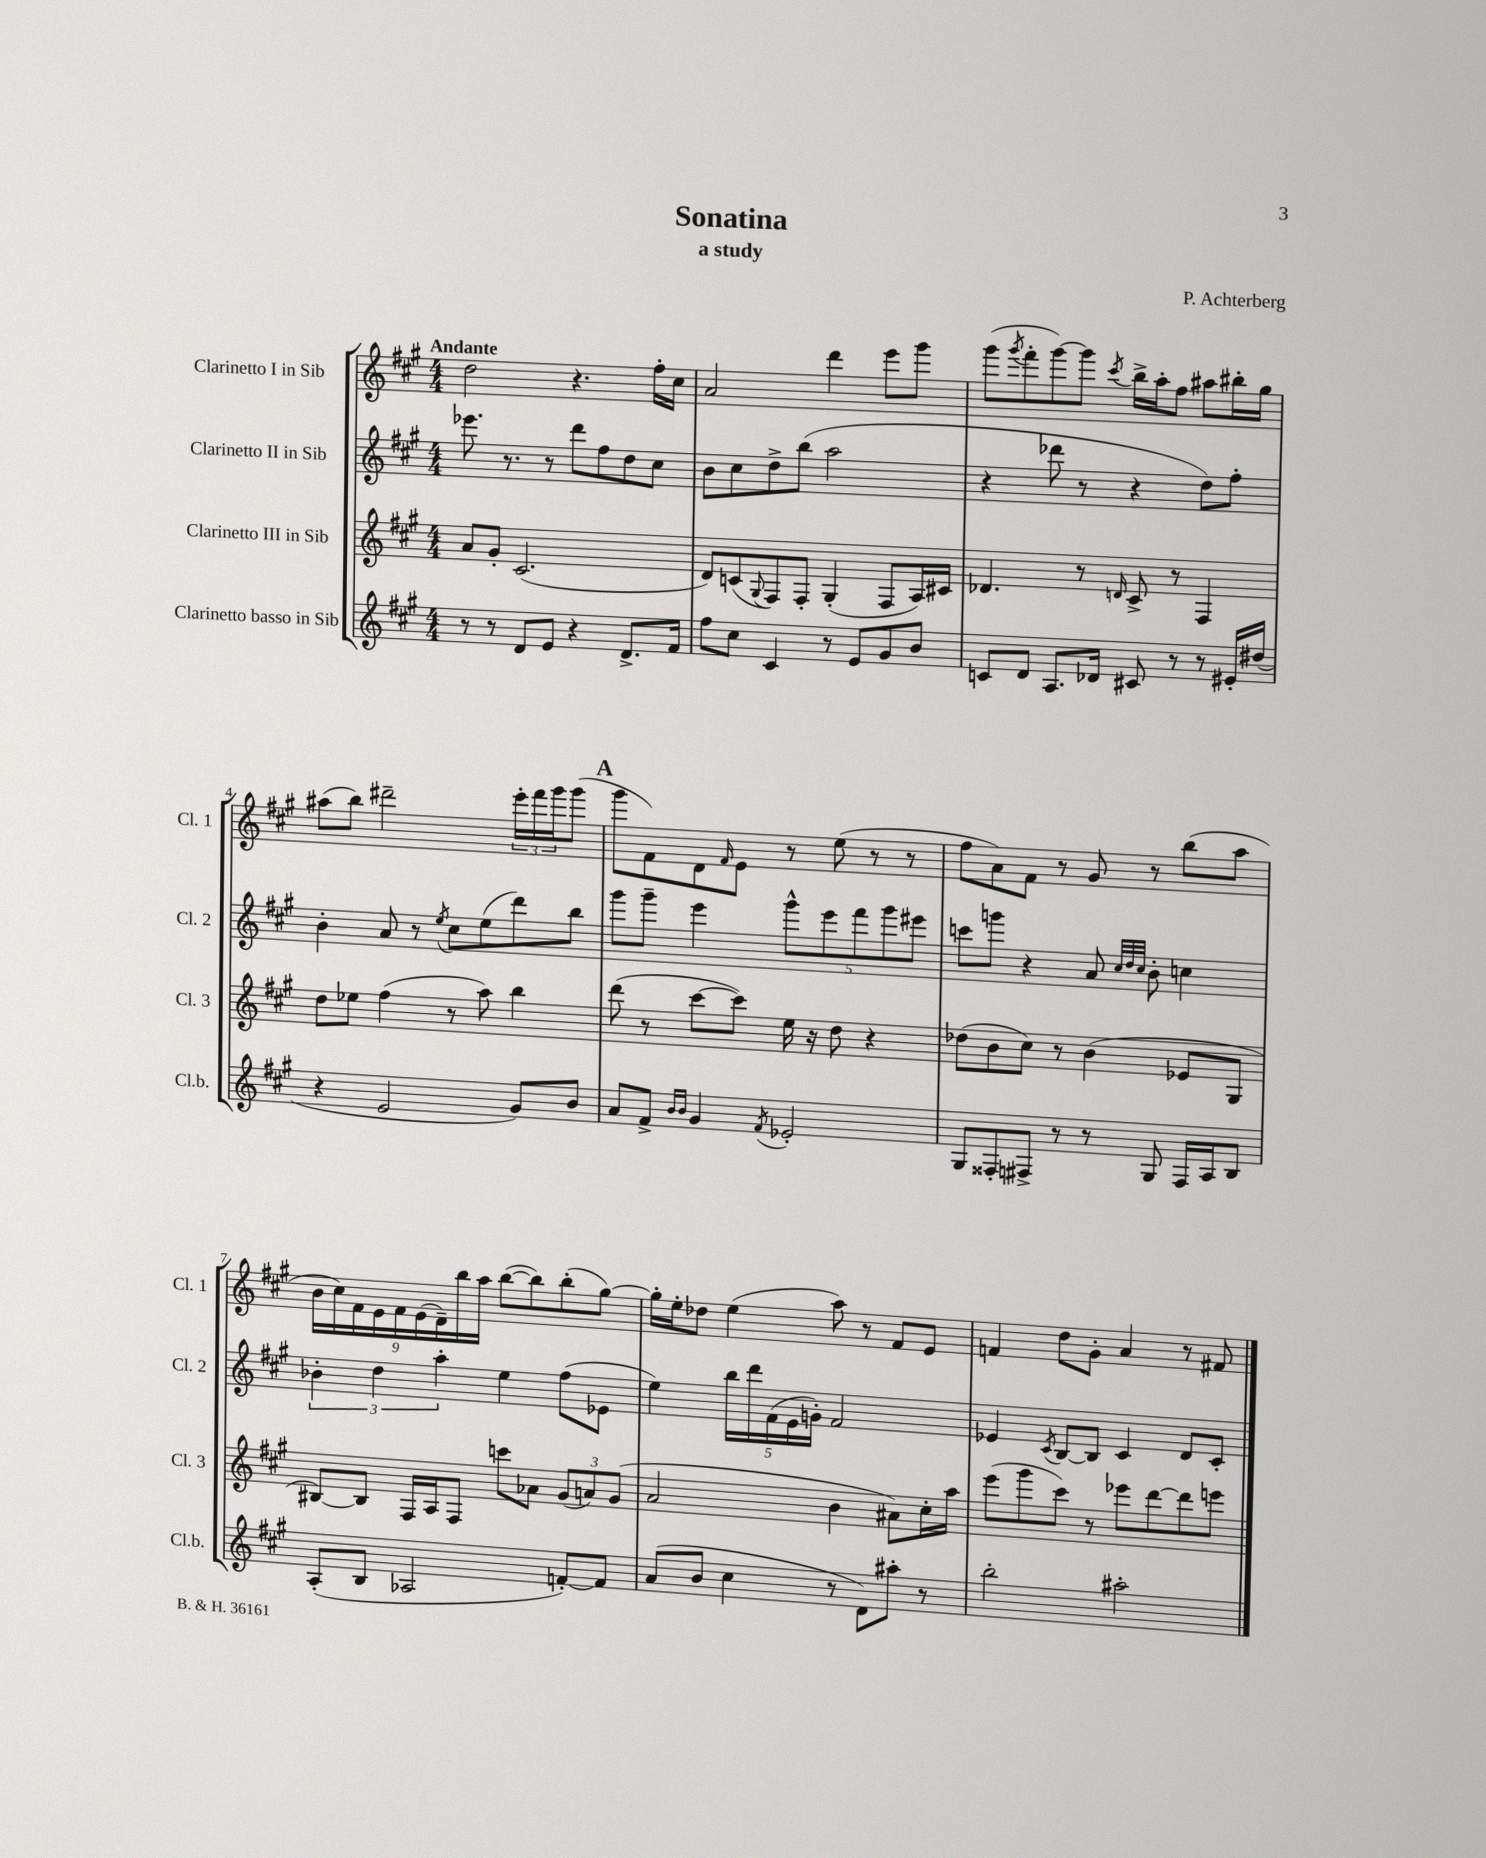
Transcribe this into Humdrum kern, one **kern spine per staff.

**kern	**kern	**kern	**kern
*part4	*part3	*part2	*part1
*staff4	*staff3	*staff2	*staff1
*I"Clarinetto basso in Sib	*I"Clarinetto III in Sib	*I"Clarinetto II in Sib	*I"Clarinetto I in Sib
*I'Cl.b.	*I'Cl. 3	*I'Cl. 2	*I'Cl. 1
*clefG2	*clefG2	*clefG2	*clefG2
*k[f#c#g#]	*k[f#c#g#]	*k[f#c#g#]	*k[f#c#g#]
*M4/4	*M4/4	*M4/4	*M4/4
=1	=1	=1	=1
!	!	!	!LO:TX:a:B:t=Andante
8r	8a/L	8.eee-X\	2dd\
8r	8g#'/J	.	.
.	.	8.r	.
8d/L	(2.c#/	.	.
8e/J	.	8r	.
4r	.	8ddd\L	4.r
.	.	8ff#\	.
8.d^/L	.	8dd\	.
.	.	8cc#\J	16ff#'\LL
16f#/Jk	.	.	16cc#\JJ
=2	=2	=2	=2
8ff#\L	8d/L)	8b\L	2a/
8cc#\J	(8cn/	8cc#\	.
.	8qqG#/	.	.
4c#/	8F#/)	8dd^\	.
.	8F#'/J	(8bb\J	.
8r	(4G#'/	2aa\	4ddd\
8e/L	.	.	.
8g#/	8F#/L	.	8eee\L
8b/J	16A/L)	.	8ggg#\J
.	16c#X/JJ	.	.
=3	=3	=3	=3
8cn/L	4.d-X/	4r	(8ggg#\L
.	.	.	8qggg#/
8d/J	.	.	8fff#'\
8.A/L	.	8ddd-X\	[8ggg#\)
.	8r	8r	8ggg#\J]
16d-X/Jk	.	.	.
.	16qqdn/	.	8qccc#/
8c#X/	8c#^/	4r	16bb^\LL
.	.	.	16aa'\J
8r	8r	.	8ff#\J
8r	4F#/	8dd\L)	8aa#X\L
16e#X'/LL	.	8ff#'\J	16bb#X'\L
(16dd#X/JJ	.	.	16gg#\JJ
!!LO:LB:g=z
=4	=4	=4	=4
4r	8dd\L	4b'\	(8aa#X\L
.	8ee-X\J	.	8bb\J)
2e/	(4ff#\	8a/	2ddd#X~\
.	.	8r	.
.	.	8qee/	.
.	8r	8cc#\L	.
.	8aa\)	(8ee\	.
8g#/L)	4bb\	8ddd\)	24eee'\LL
.	.	.	24fff#\
.	.	.	24ggg#\J
8b/J	.	8bb\J	(8ggg#\J
!!LO:REH:place=s1:t=A
=5	=5	=5	=5
8a/L	(8ddd\	8ggg#\L	8ggg#\L
8f#^/J	8r	8ggg#~\J	8f#\)
16qqb/LL	.	.	.
16qqb/JJ	.	.	.
4g#/	[8ccc#\L	4eee\	8d\
.	.	.	16qqf#/
.	8ccc#\J])	.	8e\J
8qf#/	.	.	.
2e-X'/	16ee\	10ggg#^^\L	8r
.	16r	.	.
.	.	10eee\	.
.	8dd\	.	(8ee\
.	.	10fff#\	.
.	4r	.	8r
.	.	10ggg#\	.
.	.	.	8r
.	.	10eee#X\J	.
=6	=6	=6	=6
8G#/L	(8dd-X\L	8cccn\L	8ff#\L
8F##X'/	8b\	8gggn\J	8a\)
8F#X^/J	8cc#\J)	4r	8f#\J
8r	8r	.	8r
8r	(4b\	8a/	8g#/
.	.	32qqcc#/LLL	.
.	.	32qqdd/	.
.	.	32qqcc#/JJJ	.
8G#/	.	8b'\	8r
16F#/LL	8e-X/L	4ccn\	(8bb\L
16A/J	.	.	.
8B/J	8G#/J	.	8aa\J
!!LO:LB:g=z
=7	=7	=7	=7
(8A'/L	[8B#X/L)	6b-X'\	18b\LL
.	.	.	18cc#\)
.	.	.	18f#\
8B/J	8B#/J]	.	.
.	.	6dd\	18e\
.	.	.	18f#\
2A-X/	16F#/LL	.	.
.	.	.	(18e\
.	16A/J	.	.
.	.	6aa'\	18d~\)
.	8F#/J	.	.
.	.	.	18bb\
.	.	.	18aa\JJ
.	8cccn\L	4ee\	([8bb\L
.	8a-X\J	.	8bb\])
[8fn'/L)	(12g#/L	(8ff#\L	(8bb'\
.	12an/)	.	.
8f/J]	.	8e-X\J	[8gg#\J)
.	(12g#/J	.	.
=8	=8	=8	=8
(8a/L	2a/	4ee\)	16gg#'\LL]
.	.	.	16ee'\J
8b/J	.	.	8dd-X\J
4cc#\	.	20bb\LL	(4ee\
.	.	20ddd\	.
.	.	(20f#\	.
.	.	20e\	.
.	.	20gn'\JJ)	.
8r	4b\	2f#/	8aa\)
8d\L)	.	.	8r
8aa#X'\J	8a#X\L)	.	8f#/L
8r	16cc#'\L	.	8e/J
.	16aa\JJ	.	.
=9	=9	=9	=9
2bb'\	(8eee\L	4e-X/	4fn/
.	8ggg#\	.	.
.	.	8qc#/	.
.	8ccc#\J)	[8B/L	8dd\L
.	8r	8B/J]	8g#'\J
2aa#X'\	8eee-X\L	4c#/	4a/
.	[8ddd\	.	.
.	8ddd\]	8d/L	8r
.	8eeen\J	8c#'/J	8f#X/
==	==	==	==
*-	*-	*-	*-
